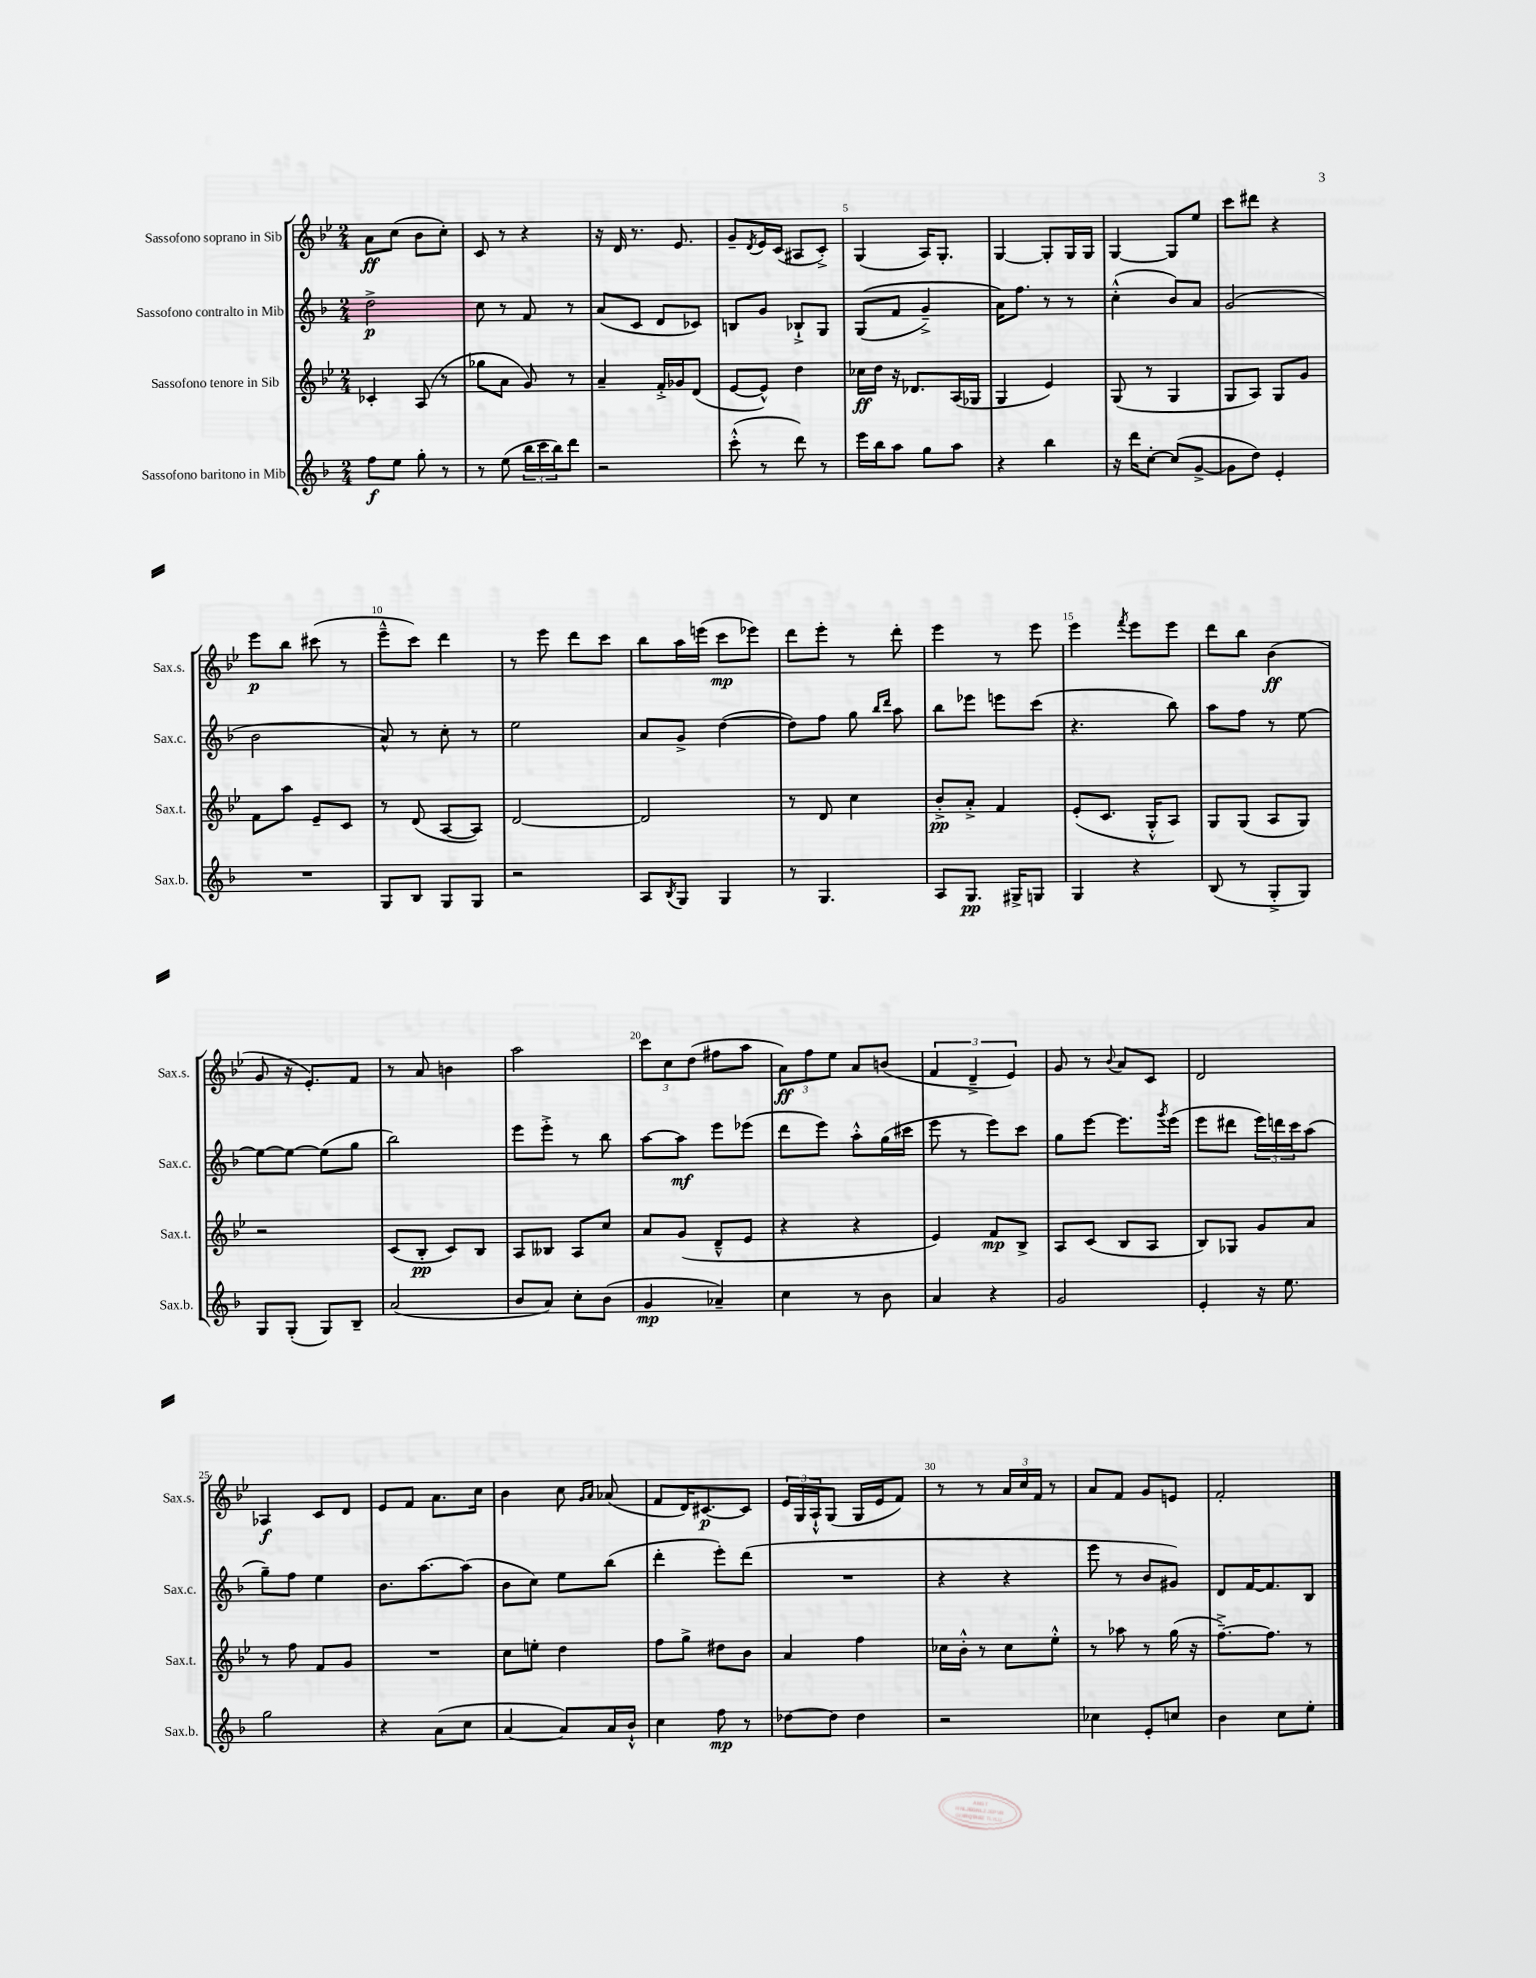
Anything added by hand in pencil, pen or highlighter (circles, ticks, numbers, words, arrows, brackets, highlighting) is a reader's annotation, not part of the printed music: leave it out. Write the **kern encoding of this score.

**kern	**kern	**kern	**kern
*staff4	*staff3	*staff2	*staff1
*clefG2	*clefG2	*clefG2	*clefG2
*k[b-]	*k[b-e-]	*k[b-]	*k[b-e-]
*M2/4	*M2/4	*M2/4	*M2/4
8ff	4c-'	2dd^	8a
8ee	.	.	(8cc
8gg'	(8A	.	8b-
8r	8r	.	8cc')
=	=	=	=
8r	8gg-	8cc	8c
(8ee	8a	8r	8r
24bb-	8g)	8f	4r
24ccc	.	.	.
24bb-)	.	.	.
8ddd	8r	8r	.
=	=	=	=
2r	4a~	(8a	16r
.	.	.	16d
.	.	8c	8.r
.	16f'^	8d	.
.	16g-	.	8.e-
.	(8d	8c-)	.
=	=	=	=
(8ccc'^^	[8e-	8B	8g~
.	.	.	8qd
8r	8e-^^])	8g	16e-
.	.	.	(16c
8ddd)	4dd	8B-`^	8A#
8r	.	8G	8c'^)
=	=	=	=
16eee	16cc-	&((8G	(4G
16bb-	16dd	.	.
8aa	16r	8f	.
.	8.d-	.	.
8gg	.	4g~^)	16A)
.	.	.	8.G'
8aa	(16A	.	.
.	16G-	.	.
=	=	=	=
4r	4G	16a&)	[4G
.	.	8.ff	.
4bb-	4e-)	8r	8G']
.	.	8r	16G
.	.	.	16G
=	=	=	=
16r	(8G	(4cc'^^	[4G
16ddd	.	.	.
[8cc'	8r	.	.
(8cc]	4G	8b-)	8G]
[8g^	.	8a	8ee-
=	=	=	=
8g]	8G	(2g	8ccc
8dd)	8A)	.	8ddd#
4e'	8G	.	4r
.	8g	.	.
=	=	=	=
2r	8f	2b-	8eee-
.	8aa	.	8bb-
.	8e-~	.	(8ccc#
.	8c	.	8r
=	=	=	=
8G	8r	8a^^)	8eee-~^^
8B-	(8d	8r	8ccc)
8G	[8A	8cc'	4ddd
8G	8A])	8r	.
=	=	=	=
2r	[2d	2ee	8r
.	.	.	8eee-
.	.	.	8ddd
.	.	.	8ccc
=	=	=	=
8A	2d]	8a	8bb-
8qB-	.	.	.
8G	.	8g^	16aa
.	.	.	(16eee
4G	.	([4dd	8ccc
.	.	.	8eee-)
=	=	=	=
8r	8r	8dd])	8ddd
4.G	8d	8ff	8eee-'
.	4cc	8gg	8r
.	.	16qqbb-	.
.	.	16qqddd	.
.	.	8aa	8ddd'
=	=	=	=
8A	8b-'^	8bb-	4eee-
8.G	8a'^	8eee-	.
.	4f	8eee	8r
16G#^	.	.	.
8G	.	(8ccc	8eee-
=	=	=	=
4G	(8e-'	4.r	4eee-
.	8.c	.	.
.	.	.	8qfff
4r	.	.	8eee-
.	16G'^^	.	.
.	8A)	8bb-)	8eee-
=	=	=	=
(8B-	8G	8aa	8ddd
8r	(8G	8ff	8bb-
8G'^	8A	8r	(4b-
8G)	8G)	[8ee	.
=	=	=	=
8G	2r	8ee_	8g
(8G'	.	8ee_	16r
.	.	.	8.e-')
8G)	.	(8ee]	.
8B-~	.	8gg	8f
=	=	=	=
(2a	(8c	2bb-)	8r
.	8B-'	.	8a
.	8c)	.	4b
.	8B-	.	.
=	=	=	=
8b-	8A	8eee	2aa
8a)	8B--	8eee'^	.
8cc'	8A	8r	.
(8b-	8cc	8bb-	.
=	=	=	=
4g	8a	[8aa	12ccc
.	.	.	12cc
.	(8g	8aa]	.
.	.	.	(12dd
4a-~)	8d~^^	8eee	8ff#
.	8e-	(8eee-	8aa
=	=	=	=
4cc	4r	8ddd	12a)
.	.	.	12ff
.	.	8eee)	.
.	.	.	12ee-
8r	4r	8aa'^^	8a
8b-	.	(16gg	(8b
.	.	16ccc#	.
=	=	=	=
4a	4e-)	8eee	6f
.	.	8r	.
.	.	.	6d~^
4r	8f	8eee)	.
.	.	.	6e-)
.	8B-^	8ccc	.
=	=	=	=
2g	8A	8gg	8g
.	(8c	[8eee	8r
.	.	.	8qqb-
.	8B-	8.eee]	8a
.	8A	.	8c
.	.	8qggg	.
.	.	(16eee	.
=	=	=	=
4e'	8B-)	8eee	2d
.	8G-	8ddd#	.
16r	8g	24eee)	.
.	.	24ddd	.
8.ee	.	.	.
.	.	24ccc	.
.	8a	(8aa	.
=	=	=	=
2gg	8r	8gg~)	4A-
.	8ff	8ff	.
.	8f	4ee	8c
.	8g	.	8d
=	=	=	=
4r	2r	8.b-	8e-
.	.	.	8f
.	.	[8.aa	.
(8a	.	.	8.a
8cc	.	(8aa]	.
.	.	.	16cc
=	=	=	=
[4a	8cc	8b-	4b-
.	8ee'	8cc)	.
8a])	4dd	8ee	8cc
.	.	.	16qqg
.	.	.	16qqa
16a	.	(8bb-	(8a-
16b-`^^	.	.	.
=	=	=	=
4cc	8ff	4ddd'	8f
.	8gg^	.	16d)
.	.	.	[8.c#
8ff	8dd#	8eee')	.
8r	8b-	(8ddd	8c#]
=	=	=	=
[8dd-	4a	2r	24e-
.	.	.	24G
.	.	.	24A`^^
8dd-]	.	.	(8G
4dd-	4ff	.	16G
.	.	.	16e-
.	.	.	8f)
=	=	=	=
2r	16cc-	4r	8r
.	16b-'^^	.	.
.	8r	.	8r
.	8cc-	4r	24a
.	.	.	24cc
.	.	.	24f
.	8ee-'^^	.	8r
=	=	=	=
4cc-	8r	8eee	8a
.	8aa-	8r	8f
8e'	8r	8b-	8g
8cc	(16gg	8g#)	8e
.	16r	.	.
=	=	=	=
4b-	[8.ff~^)	8d	2f'
.	.	[16f	.
.	8.ff]	8.f]	.
8cc	.	.	.
8ee'	8r	8B-	.
==	==	==	==
*-	*-	*-	*-
